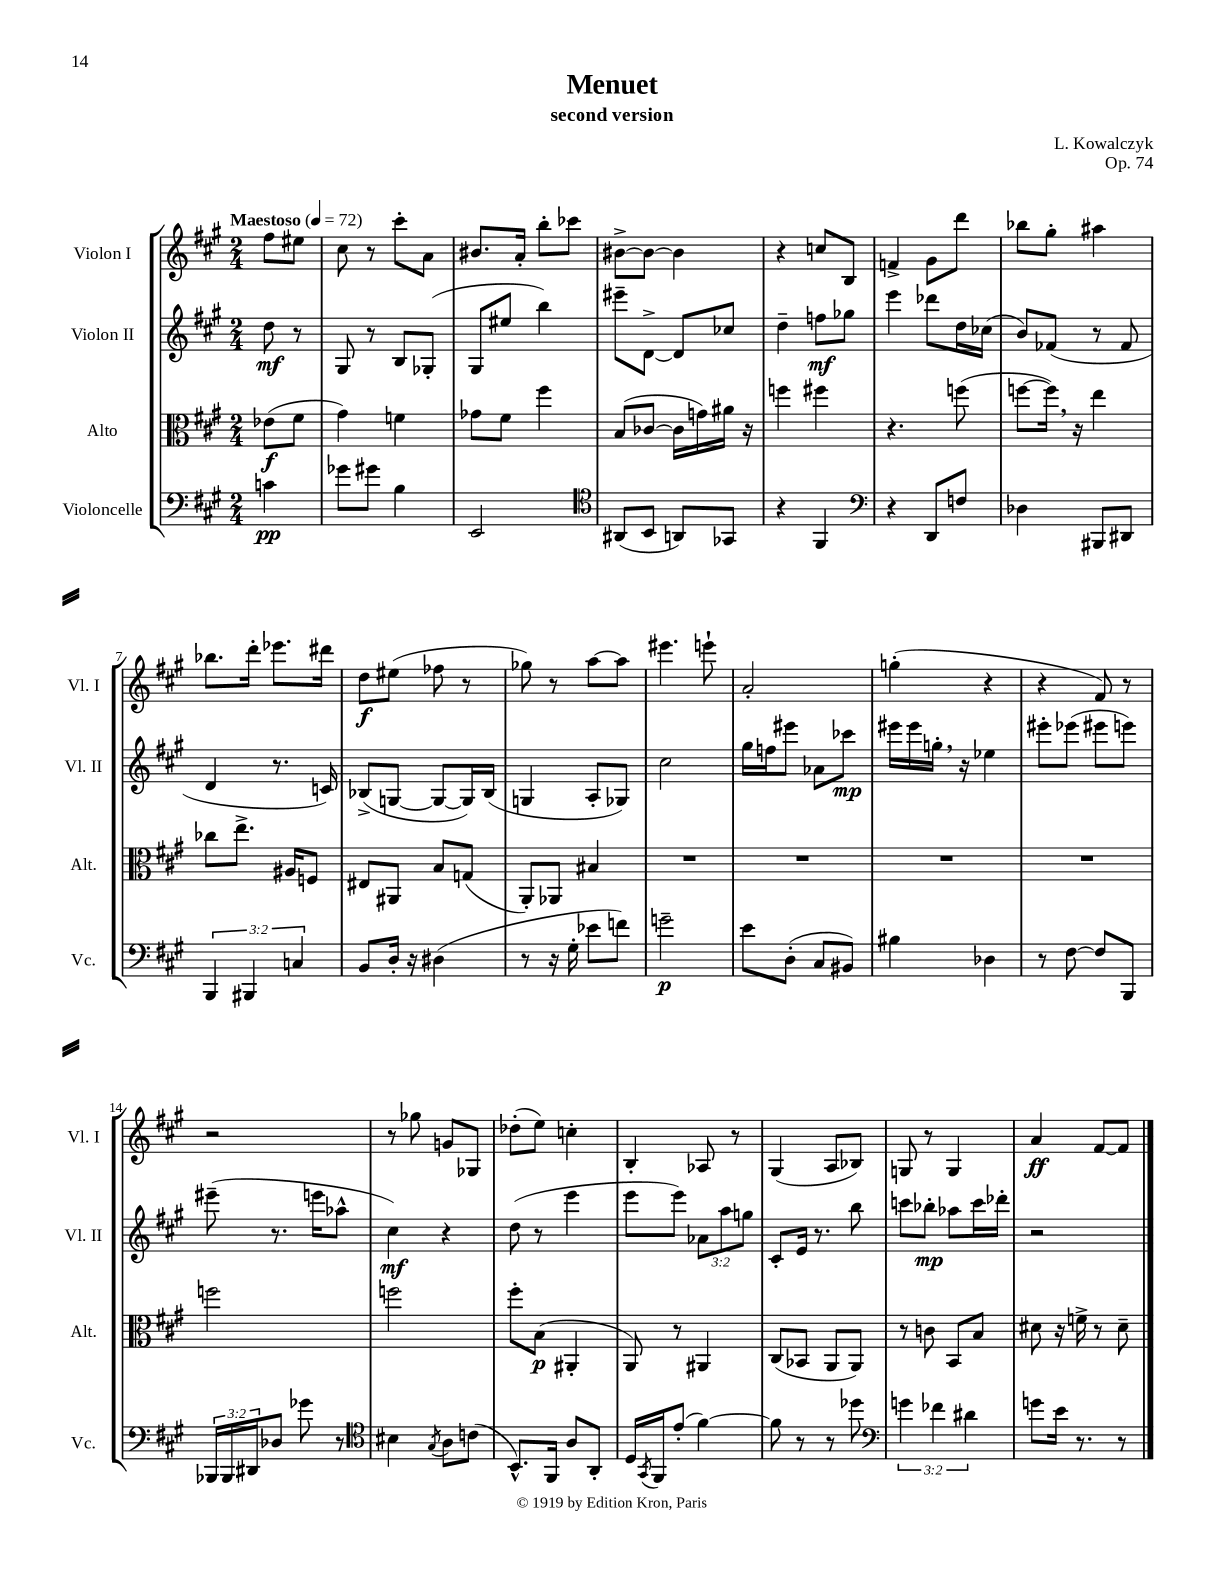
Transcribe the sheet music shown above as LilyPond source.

\header { title = "Menuet" composer = "L. Kowalczyk" subtitle = "second version" opus = "Op. 74" }
<<
\new StaffGroup <<
\new Staff = "s0" \with { instrumentName = "Violon I" shortInstrumentName = "Vl. I" } {
    \clef treble \key a \major \numericTimeSignature \time 2/4 \partial 4 \tempo "Maestoso" 4 = 72
    fis''8 eis''8 |
    cis''8 r8 cis'''8-. a'8 |
    bis'8. a'16-. b''8-. ces'''8 |
    bis'8~-> bis'8~ bis'4 |
    r4 c''8 b8 |
    f'4-> gis'8 d'''8 |
    bes''8 gis''8-. ais''4 |
    bes''8. d'''16-. ees'''8. dis'''16 |
    d''8\f eis''8( fes''8 r8 |
    ges''8) r8 a''8~ a''8 |
    eis'''4. e'''8-! |
    a'2-. |
    g''4-.( r4 |
    r4 fis'8) r8 |
    r2 |
    r8 ges''8 g'8 ges8 |
    des''8-.( e''8) c''4-. |
    b4-. aes8 r8 |
    gis4( a8 bes8) |
    g8 r8 g4 |
    a'4\ff fis'8~ fis'8 \bar "|." |
}
\new Staff = "s1" \with { instrumentName = "Violon II" shortInstrumentName = "Vl. II" } {
    \clef treble \key a \major \numericTimeSignature \time 2/4 \override Staff.TupletNumber.text = #tuplet-number::calc-fraction-text \partial 4
    d''8\mf r8 |
    gis8 r8 b8 ges8-.( |
    gis8 eis''8 b''4) |
    eis'''8-- d'8~-> d'8 ces''8 |
    d''4-- f''8\mf ges''8 |
    e'''4 des'''8 d''16 ces''16( |
    b'8) fes'8( r8 fes'8 |
    d'4 r8. c'16) |
    bes8->( g8~ g8~ g16) bes16( |
    g4 a8-. ges8) |
    cis''2 |
    gis''16 f''16 eis'''8 aes'8 ces'''8\mp |
    eis'''16 eis'''16 g''16-. \breathe r16 ees''4 |
    eis'''8-. ees'''8( eis'''8 e'''8) |
    eis'''8--( r8. e'''16 aes''8-^ |
    cis''4\mf) r4 |
    d''8( r8 e'''4 |
    e'''8 e'''8) \tuplet 3/2 { aes'8 a''8 g''8 } |
    cis'8-. e'16 r8. b''8 |
    c'''8 bes''8-.\mp aes''8 c'''16 des'''16-. |
    r2 \bar "|." |
}
\new Staff = "s2" \with { instrumentName = "Alto" shortInstrumentName = "Alt." } {
    \clef alto \key a \major \numericTimeSignature \time 2/4 \partial 4
    ees'8\f( fis'8 |
    gis'4) f'4 |
    ges'8 fis'8 fis''4 |
    b8( ces'8~ ces'16 g'16) ais'16 r16 |
    f''4 fis''4 |
    r4. f''8( |
    f''8~ f''16) \breathe r16 e''4 |
    ces''8 e''8.-> ais16 f8 |
    eis8 ais,8 b8 g8( |
    a,8-.) aes,8 bis4 |
    R2 |
    R2 |
    R2 |
    R2 |
    f''2 |
    f''2 |
    fis''8-. b8\p( ais,4-. |
    a,8) r8 ais,4 |
    cis8( bes,8 a,8 a,8) |
    r8 c'8 b,8 b8 |
    dis'8 r16 f'16-> r8 dis'8-- \bar "|." |
}
\new Staff = "s3" \with { instrumentName = "Violoncelle" shortInstrumentName = "Vc." } {
    \clef bass \key a \major \numericTimeSignature \time 2/4 \override Staff.TupletNumber.text = #tuplet-number::calc-fraction-text \partial 4
    c'4\pp |
    ges'8 gis'8 b4 |
    e,2 |
    \clef tenor ais,8( b,8 a,8) ges,8 |
    r4 fis,4 |
    \clef bass r4 d,8 f8 |
    des4 bis,,8 dis,8 |
    \tuplet 3/2 { b,,4 bis,,4 c4 } |
    b,8 d16-. r16 dis4( |
    r8 r16 gis16-. ees'8 f'8) |
    g'2--\p |
    e'8 d8-.( cis8 bis,8) |
    bis4 des4 |
    r8 fis8~ fis8 b,,8 |
    \tuplet 3/2 { bes,,16 bes,,16 dis,16 } des8 ges'8 r8 |
    \clef tenor bis4 \acciaccatura { gis8 } a8 c'8( |
    b,8.-^) fis,16 a8 a,8-. |
    d16 \acciaccatura { gis,8 } fis,16 e'8-.( fis'4~) |
    fis'8 r8 r8 des''8 |
    \clef bass \tuplet 3/2 { g'4 fes'4 dis'4 } |
    g'8 e'16 r8. r8 \bar "|." |
}
>>
>>
